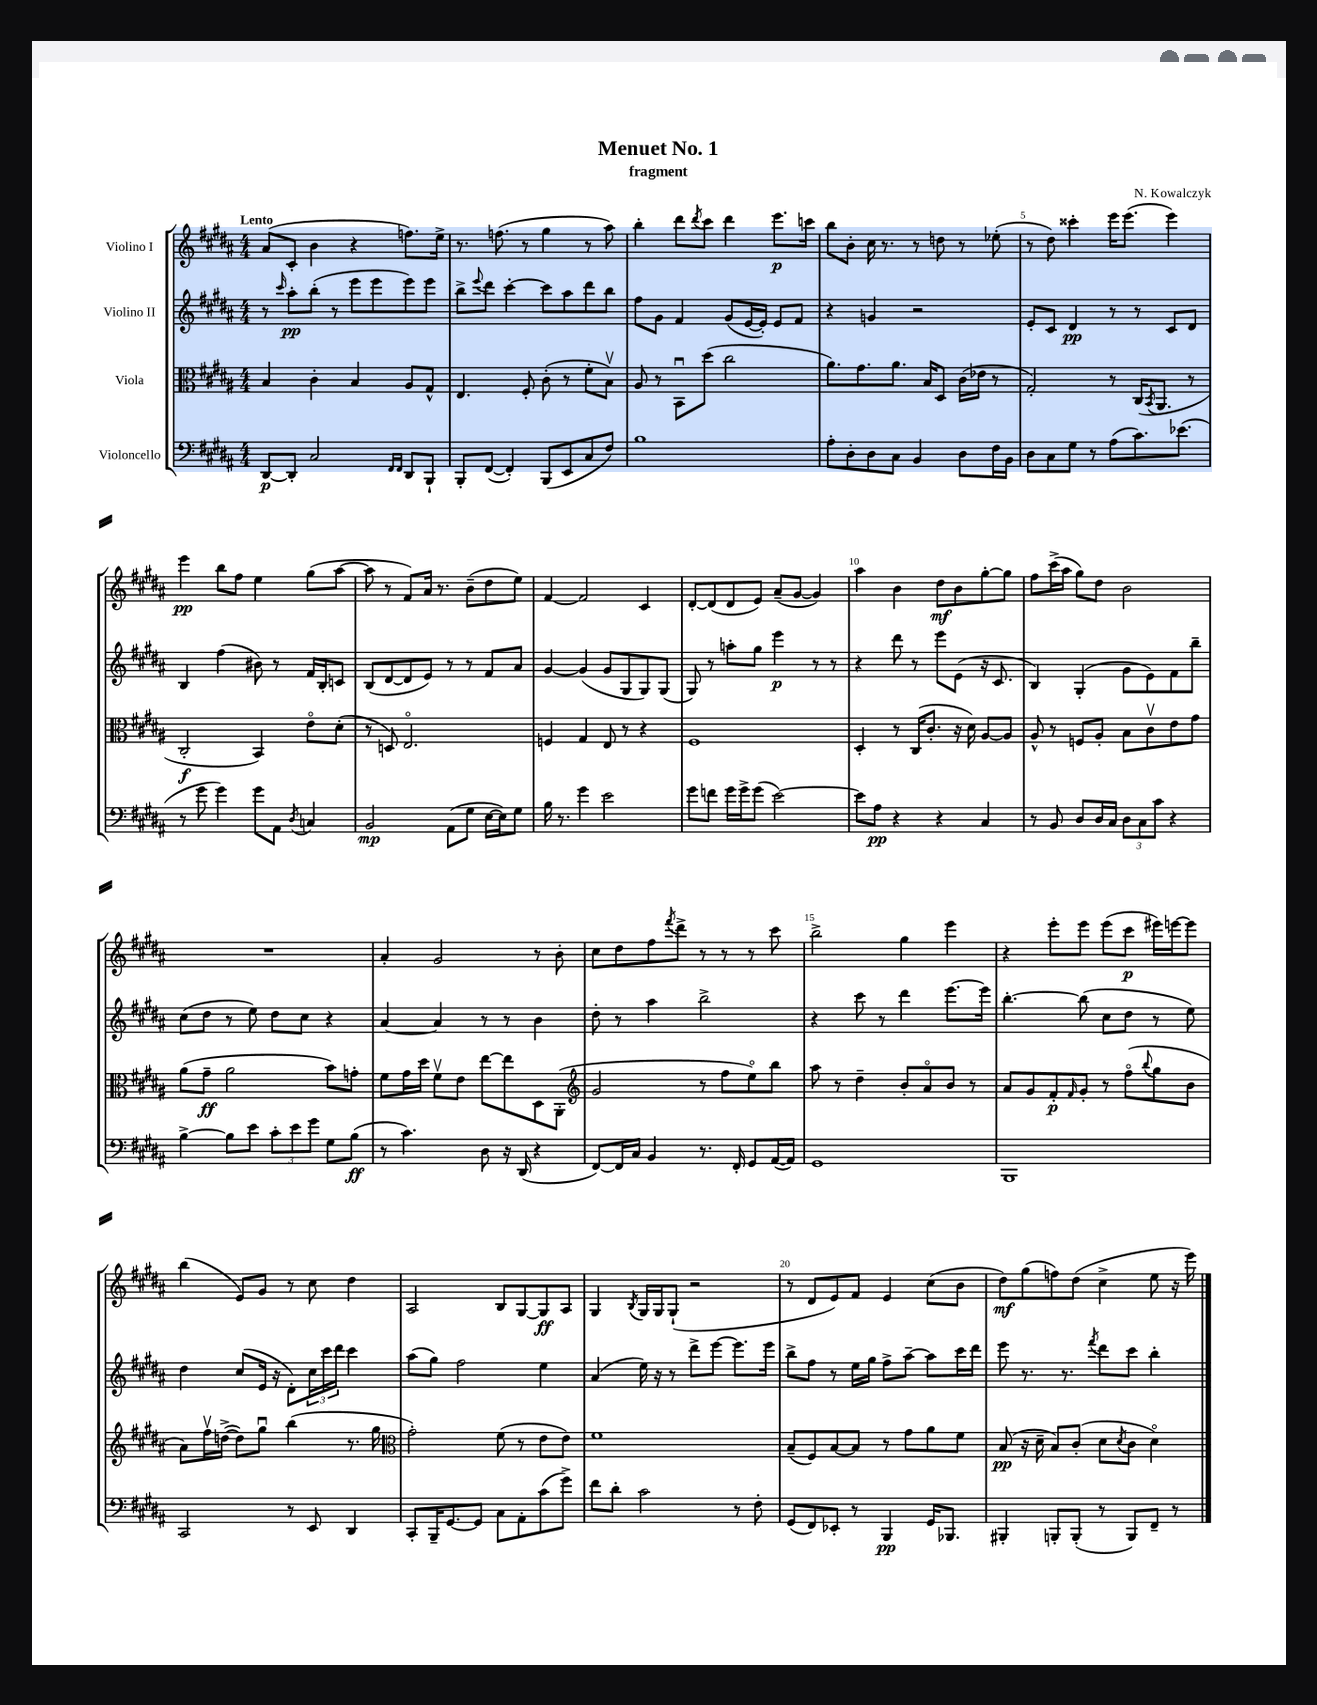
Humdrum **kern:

**kern	**kern	**kern	**kern
*staff4	*staff3	*staff2	*staff1
*clefF4	*clefC3	*clefG2	*clefG2
*k[f#c#g#d#a#]	*k[f#c#g#d#a#]	*k[f#c#g#d#a#]	*k[f#c#g#d#a#]
*M4/4	*M4/4	*M4/4	*M4/4
[8DD#	4B	8r	(8a#
.	.	16qqccc#	.
8DD#']	.	8aa#'	8c#'
2C#	4c#'	(8bb'	4b
.	.	8r	.
.	4B	8eee	4r
.	.	8eee	.
16qqFF#	.	.	.
16qqFF#	.	.	.
8DD#	8A#	8eee)	8.ff)
8BBB`	8G#^^	8eee	.
.	.	.	16ee^
=	=	=	=
8BBB'	4.E	8bb^	8.r
.	.	8qqeee	.
([8FF#	.	8ddd#	.
.	.	.	(8.ff
4FF#'])	.	[4ccc#'	.
.	8F#'	.	8r
(8BBB	(8c#'	8ccc#]	4gg#
8EE	8r	8aa#	.
8C#	8f#'	8ddd#	8r
8F#)	8Bv)	8bb	8aa#)
=	=	=	=
1B	8A#	8ff#	4bb'
.	8r	8g#	.
.	8BBu	4f#	8ddd#
.	.	.	8qddd#
.	(8dd#	.	8ccc#
.	2cc#	(8g#	4ddd#
.	.	[16e	.
.	.	16e'])	.
.	.	8e	8.eee
.	.	8f#	.
.	.	.	16ccc
=	=	=	=
8A#'	8.a#)	4r	8bb
8D#'	.	.	8b'
.	8.g#	.	.
8D#	.	4g	16cc#
.	.	.	8.r
8C#	8.a#	.	.
4BB	.	2r	8r
.	16B	.	.
.	8D#	.	8dd
8D#	(16c#	.	8r
.	16e-	.	.
16F#	8r	.	(8ee-'
16BB	.	.	.
=	=	=	=
8D#	2G#')	8e'	8r
8C#	.	8c#	8dd#)
8G#	.	4d#	4ccc##'
8r	.	.	.
(8A#	8r	8r	16eee
.	.	.	(8.eee
8.c#)	(16C#	8r	.
.	8qBB	.	.
.	8.AA#	.	.
.	.	8c#	4eee)
(8.e-	.	.	.
.	8r	8d#	.
=	=	=	=
8r	2C#'	4B	4eee
8g#	.	.	.
4g#)	.	(4ff#	8bb
.	.	.	8ff#
8g#	4BB)	8b#)	4ee
8AA#	.	8r	.
8qD#	.	.	.
4C	8eo	16f#	(8gg#
.	.	16B'	.
.	(8d#'	8c	[8aa#
=	=	=	=
2BB	8r	(8B	8aa#]
.	8D)	[8d#	8r
.	2.Eo	8d#]	8f#)
.	.	8e)	16a#
.	.	.	8.r
(8AA#	.	8r	.
8G#	.	8r	(8b~
[16E	.	8f#	8dd#
16E])	.	.	.
8G#	.	8a#	8ee)
=	=	=	=
16B	4F	[4g#	[4f#
8.r	.	.	.
4g#	4G#	(4g#]	2f#]
2e	8E	8g#	.
.	8r	8G#	.
.	4r	8G#)	4c#
.	.	(8G#	.
=	=	=	=
8g#	1F#	8G#)	[8d#'
8f	.	8r	(8d#]
16g#	.	8aa'	8d#
16g#^	.	.	.
(8g#	.	8gg#	8e)
[2e)	.	4eee	(8a#~
.	.	.	[8g#
.	.	8r	4g#])
.	.	8r	.
=	=	=	=
8e]	4D#'	4r	4aa#
8A#	.	.	.
4r	8r	8ddd#	4b
.	(16C#	8r	.
.	8.c#'	.	.
4r	.	8eee	8dd#
.	16r	(8e	8b
.	16d#)	.	.
4C#	[8A#	16r	[8gg#'
.	.	8.c#	.
.	8A#]	.	8gg#]
=	=	=	=
8r	8A#^^	4B)	8ff#
8BB	8r	.	(16ccc#^
.	.	.	16aa#
8D#	8F	(4G#'	8gg#)
16D#	8A#'	.	8dd#
16C#	.	.	.
12D#	8B	8g#	2b
12C#	.	.	.
.	8c#v	8e)	.
12c#	.	.	.
4r	8e	8f#	.
.	8g#	8bb~	.
=	=	=	=
[4B^	(8a#	(8cc#	1r
.	8g#~	8dd#	.
8B]	2a#	8r	.
8e	.	8ee)	.
12c#'	.	8dd#	.
12e	.	.	.
.	.	8cc#	.
12g#	.	.	.
8G#	8b)	4r	.
(8B	8g'	.	.
=	=	=	=
8r	8f#	[4a#	4a#'
4.c#)	16g#	.	.
.	16dd#	.	.
.	8f#v	4a#]	2g#
.	8e	.	.
8D#	[8ee	8r	.
16r	8ee]	8r	.
(16DD#	.	.	.
4r	8D#	4b	8r
.	(8AA#'	.	8b'
=	=	=	=
*	*clefG2	*	*
[8FF#)	2g#	8dd#'	8cc#
16FF#]	.	8r	8dd#
16C#	.	.	.
4BB	.	4aa#	8ff#
.	.	.	8qfff#
.	.	.	8ddd#^
8.r	8r	2bb^	8r
.	8ff#	.	8r
16FF#'	.	.	.
8GG#	8eeo)	.	8r
([16AA#	8bb	.	8ccc#
16AA#])	.	.	.
=	=	=	=
1GG#	8aa#	4r	2bb^
.	8r	.	.
.	4dd#~	8ccc#	.
.	.	8r	.
.	8b'	4ddd#	4gg#
.	8a#o	.	.
.	8b	[8.eee	4eee
.	8r	.	.
.	.	16eee]	.
=	=	=	=
1BBB	8a#	[4.bb'	4r
.	8g#	.	.
.	8f#'	.	8eee'
.	16qqf#	.	.
.	8g#'	(8bb]	8eee
.	8r	8cc#	(8eee
.	(8ff#o	8dd#	8ccc#
.	8qqbb	.	.
.	8gg#	8r	16eee#)
.	.	.	[16eee
.	8b	8ee)	8eee]
=	=	=	=
2CC#	8a#)	4dd#	(4bb
.	16ff#v	.	.
.	([16dd^	.	.
.	8dd])	(8cc#	8e)
.	8gg#u	16e	8g#
.	.	16r	.
8r	(4bb	8d#')	8r
8EE	.	24cc#	8cc#
.	.	24ccc#	.
.	.	24ddd#	.
4DD#	8.r	4ccc#	4dd#
.	16gg#	.	.
=	=	=	=
*	*clefC3	*	*
8CC#'	2g#')	(8aa#	2A#
16BBB~	.	8gg#)	.
[8.GG#	.	.	.
.	.	2ff#	.
8GG#]	.	.	.
8C#	(8f#	.	8B
8AA#'	8r	.	[8G#
(8c#	8e	4ee	8G#]
8g#^)	8e)	.	8A#
=	=	=	=
8f#	1f#	(4a#	4G#
8d#'	.	.	.
.	.	.	8qB
2c#	.	16ee)	16G#
.	.	16r	16G#
.	.	8r	(8G#`
.	.	8ddd#^	2r
.	.	[8eee	.
8r	.	8.eee]	.
8F#'	.	.	.
.	.	16eee	.
=	=	=	=
(8GG#	(8B~	8bb^	8r
8FF#)	8F#)	8ff#	8d#
8EE-'	[8B	8r	8e)
8r	8B]	16ee	8f#
.	.	16gg#	.
4BBB	8r	8ff#^	4e
.	8g#	[8aa#~	.
16GG#	8a#	8aa#]	(8cc#
8.BBB-	.	.	.
.	8f#	16ccc#	8b
.	.	16ddd#	.
=	=	=	=
4BBB#'	(8B	8eee	8dd#)
.	16r	8.r	(8gg#
.	16d#~	.	.
8BBB'	8B)	.	8ff)
.	.	8.r	.
(8BBB'	(8c#'	.	(8dd#
.	.	8qfff#	.
8r	8d#	8ddd#	4cc#^
.	8qd#	.	.
8BBB)	8c#	8ccc#	.
8FF#~	4d#o)	4bb'	8ee
8r	.	.	16r
.	.	.	16eee)
==	==	==	==
*-	*-	*-	*-
